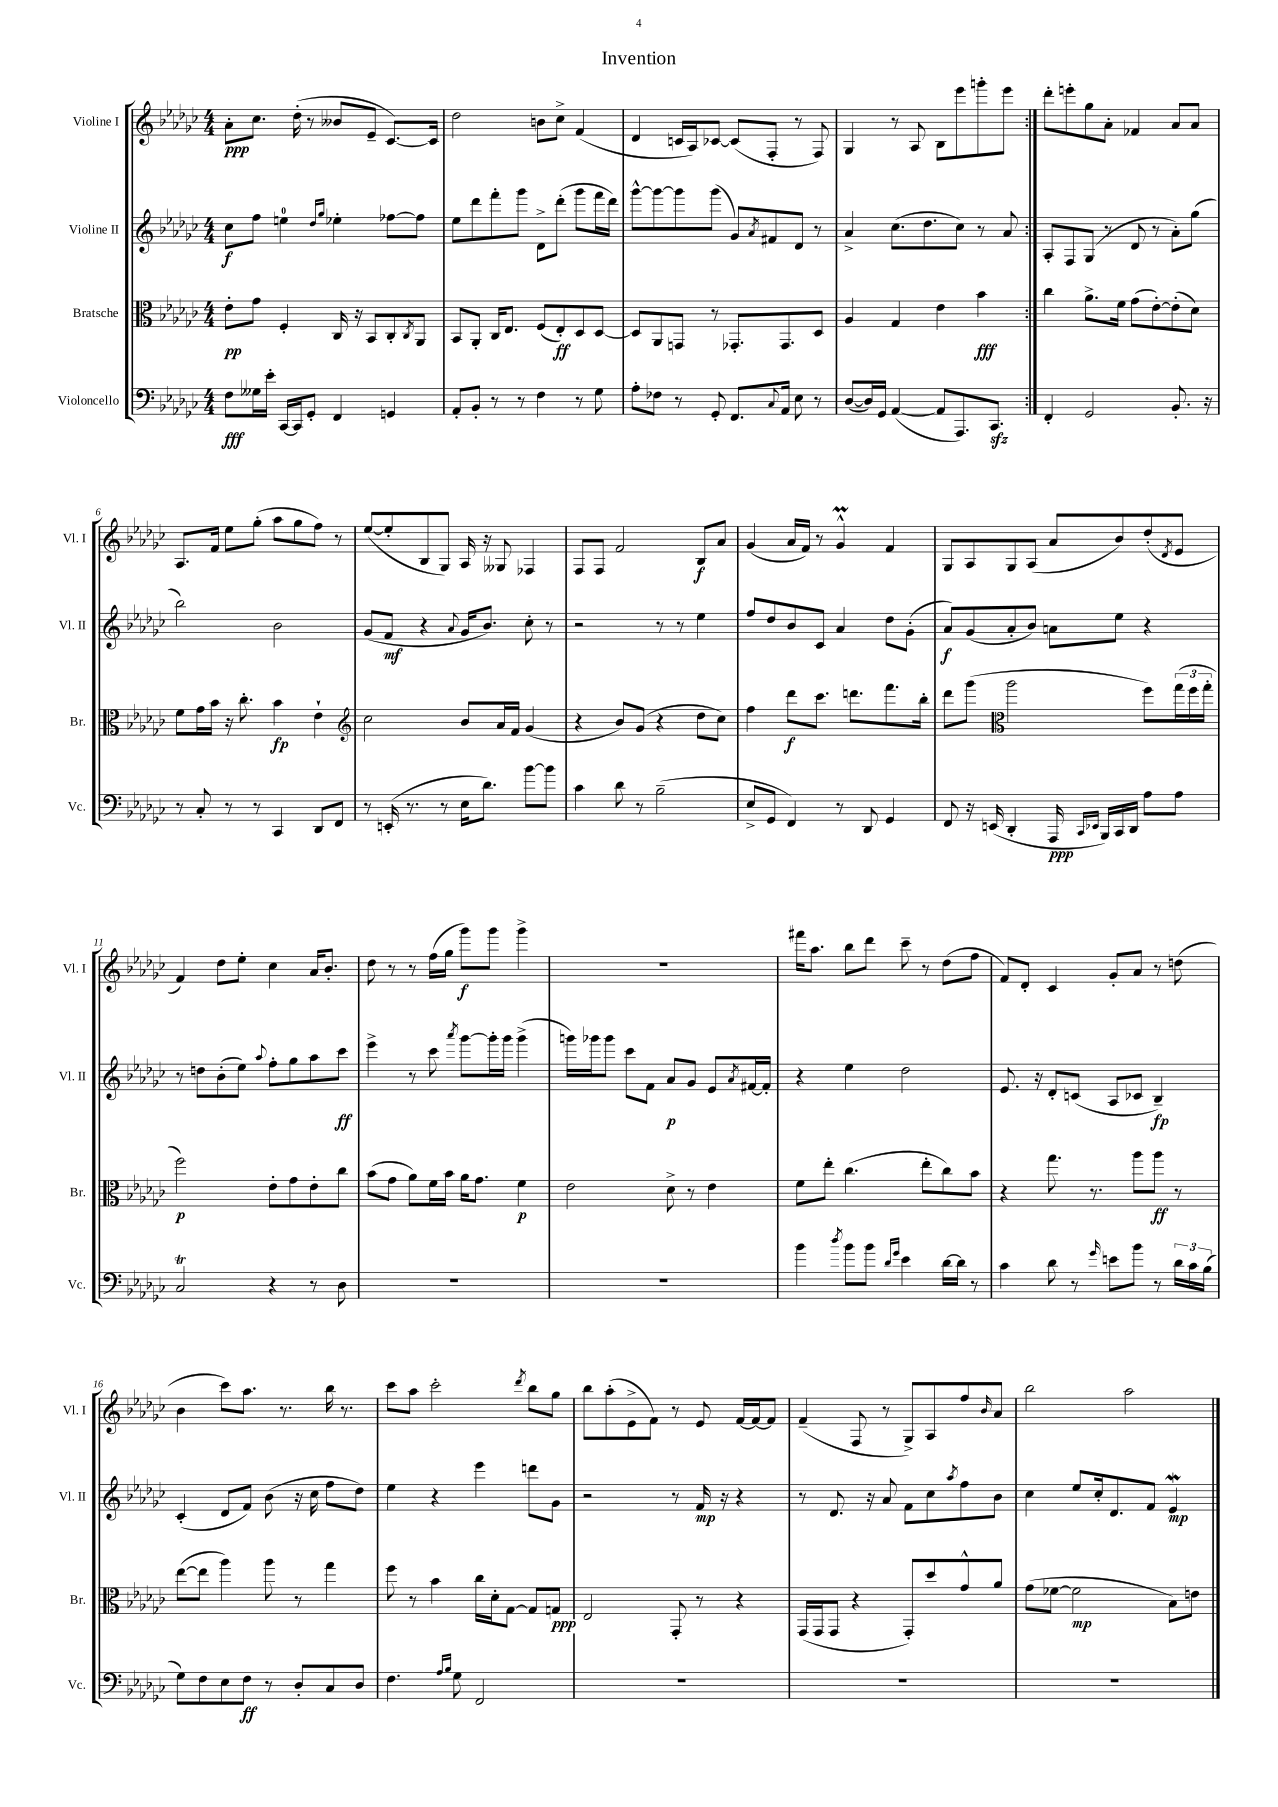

**kern	**kern	**kern	**kern
*staff4	*staff3	*staff2	*staff1
*clefF4	*clefC3	*clefG2	*clefG2
*k[b-e-a-d-g-c-]	*k[b-e-a-d-g-c-]	*k[b-e-a-d-g-c-]	*k[b-e-a-d-g-c-]
*M4/4	*M4/4	*M4/4	*M4/4
8F	8e-'	8cc-	8a-'
16G--	8g-	8ff	8.cc-
16e-'	.	.	.
[16CC-	4F'	4ee	.
16CC-]	.	.	(16dd-'
8GG-'	.	.	8r
.	.	16qqdd-	.
.	.	16qqgg-	.
4FF	16C-	4ee-'	8b--
.	16r	.	.
.	8BB-	.	8e-~
4GG	8C-'	[8ff-	[8.c-)
.	8qC-	.	.
.	8AA-	8ff-]	.
.	.	.	16c-]
=	=	=	=
8AA-'	8BB-	8ee-	2dd-
8BB-'	8AA-'	8ddd-	.
8r	16C-	8fff'	.
.	8.E-	.	.
8r	.	8ggg-	.
4F	(8F	8d-^	8b
.	8E-')	(8ddd-'	8cc-^
8r	8D-	8ggg-	(4f
8G-	[8D-	16fff	.
.	.	16ddd-)	.
=	=	=	=
8A-'	8D-]	[8ggg-^^	4d-
8F-	8AA-	8ggg-_	.
8r	8GG	8ggg-]	16c
.	.	.	16A-)
8GG-'	8r	(8ggg-	[8c-
8.FF	8.GG-'	8g-)	(8c-]
.	.	8qa-	.
.	.	8f#	8F'
8qqC-	.	.	.
16AA-	8.GG-	.	.
8E-	.	8d-	8r
8r	8D-	8r	8F)
=	=	=	=
([8D-	4A-	4a-^	4G-
16D-])	.	.	.
16GG-	.	.	.
([4AA-	4G-	(8.cc-	8r
.	.	.	8A-
.	.	8.dd-	.
8AA-]	4e-	.	8B-
8.AAA-)	.	8cc-)	8eee-
.	4b-	8r	8ggg'
8.CC-	.	.	.
.	.	8a-	8eee-
=:|!	=:|!	=:|!	=:|!
4FF'	4cc-	8A-'	8ddd-'
.	.	8F	8eee'
2GG-	8.a-^	(8G-	8gg-
.	.	8r	8a-'
.	16f	.	.
.	(8g-	8d-	4f-
.	[8e-')	8r	.
8.BB-'	(8e-']	8a-')	8a-
.	8d-)	(8gg-	8a-
16r	.	.	.
=	=	=	=
8r	8f	2bb-)	8.A-
8C-'	16g-	.	.
.	16b-	.	16f
8r	16r	.	8ee-
.	8.cc-'	.	.
8r	.	.	(8gg-'
4CC-	4b-	2b-	8aa-
.	.	.	8gg-
8DD-	4e-`	.	8ff)
8FF	.	.	8r
=	=	=	=
*	*clefG2	*	*
8r	2cc-	(8g-	([8ee-
(16EE'	.	8f	8ee-']
8.r	.	.	.
.	.	4r	8B-
8r	.	.	8G-)
.	.	8qqa-	.
16E-	8b-	16g-	16A-
8.d-)	.	8.b-)	16r
.	16a-	.	8G--
.	16f	.	.
[8b-	(4g-	8cc-'	4F-
8b-]	.	8r	.
=	=	=	=
4c-	4r	2r	8F
.	.	.	8F
8d-	8b-)	.	2f
8r	(8g-	.	.
(2B-~	4r	8r	.
.	.	8r	.
.	8dd-	4ee-	8B-
.	8cc-)	.	8a-
=	=	=	=
8E-^	4ff	8ff	(4g-
8GG-	.	8dd-	.
4FF)	8ddd-	8b-	16a-
.	.	.	16f)
.	8.ccc-	8c-	8r
8r	.	4a-	4g-^^
.	8.ddd	.	.
8DD-	.	.	.
4GG-	8.fff	8dd-	4f
.	.	(8g-'	.
.	16bb-'	.	.
=	=	=	=
8FF	8ddd-	8a-)	8G-
16r	(8ggg-	(8g-	8A-
(16EE	.	.	.
*	*clefC3	*	*
4DD-'	2aa-	8a-'	8G-
.	.	8b-)	(8A-
16AAA-	.	8a	8a-
16qqCC-	.	.	.
16qqEE-	.	.	.
16BBB-)	.	.	.
16CC-	.	8ee-	8b-)
16DD-	.	.	.
8A-	8ff)	4r	(8dd-'
.	.	.	8qd-
8A-	(24gg-	.	8e-
.	24ff	.	.
.	24gg-'	.	.
=	=	=	=
2C-	2ff)	8r	4f)
.	.	8dd	.
.	.	(8b-'	8dd-
.	.	8ee-)	8ee-'
.	.	8qqaa-	.
4r	8e-'	8ff'	4cc-
.	8g-	8gg-	.
8r	8e-'	8aa-	16a-
.	.	.	8.b-'
8D-	8cc-	8ccc-	.
=	=	=	=
1r	(8b-	4eee-^	8dd-
.	8g-	.	8r
.	8a-)	8r	8r
.	16f	8ccc-	(16ff
.	16b-	.	16gg-
.	.	8qaaa-	.
.	16a-	[8ggg-	8ggg-)
.	8.g-	.	.
.	.	16ggg-']	8ggg-
.	.	16ggg-	.
.	4f	(4ggg-^	4ggg-^
=	=	=	=
1r	2e-	16ggg)	1r
.	.	16ggg-	.
.	.	8ggg-	.
.	.	8ccc-	.
.	.	8f	.
.	8d-^	8a-	.
.	8r	8g-	.
.	4e-	8e-	.
.	.	8qa-	.
.	.	[16f#	.
.	.	16f#']	.
=	=	=	=
4b-	8f	4r	16fff#
.	.	.	8.aa-
.	8ee-'	.	.
8qdd-	.	.	.
8b-	(4.cc-	4ee-	8bb-
8b-	.	.	8ddd-
16qqd-	.	.	.
16qqg-	.	.	.
4e-	.	2dd-	8ccc-~
.	8ee-'	.	8r
[16d-	8cc-)	.	(8dd-
16d-]	.	.	.
8r	8b-	.	8ff
=	=	=	=
4c-	4r	8.e-	8f)
.	.	.	8d-'
.	.	16r	.
8d-	8.gg-	8d-'	4c-
8r	.	(8c	.
.	8.r	.	.
16qqg-	.	.	.
8e	.	8A-	8g-'
8b-	8aa-	8c-	8a-
8r	8aa-	4B-~)	8r
24d-	8r	.	(8dd
24c-	.	.	.
(24B-	.	.	.
=	=	=	=
8G-)	([8ee-	(4c-'	4b-
8F	8ee-]	.	.
8E-	4aa-)	8d-	8ccc-)
8F	.	8f)	8.aa-
8r	8aa-	(8b-	.
.	.	.	8.r
8D-'	8r	16r	.
.	.	16cc-	.
8C-	4gg-	8ff	16bb-
.	.	.	8.r
8D-	.	8dd-)	.
=	=	=	=
4.F	8ff	4ee-	8ccc-
.	8r	.	8aa-
.	4b-	4r	2ccc-'
16qqA-	.	.	.
16qqB-	.	.	.
8G-	.	.	.
2FF	16cc-	4eee-	.
.	16d-'	.	.
.	[8G-	.	.
.	.	.	8qddd-
.	8G-]	8ddd	8bb-
.	8G	8g-	8gg-
=	=	=	=
1r	2E-	2r	8bb-
.	.	.	(8aa-'
.	.	.	8e-^
.	.	.	8f)
.	8GG-'	8r	8r
.	8r	16f	8e-
.	.	16r	.
.	4r	4r	[16f
.	.	.	16f_
.	.	.	8f]
=	=	=	=
1r	(16GG-	8r	(4f~
.	16GG-	.	.
.	8GG-	8.d-	.
.	4r	.	8F
.	.	16r	.
.	.	8a-	8r
.	8GG-')	8f	8G-^)
.	8dd-	8cc-	8A-
.	.	8qaa-	.
.	8g-^^	8ff	8ff
.	.	.	16qqb-
.	8a-	8b-	8a-
=	=	=	=
1r	(8g-	4cc-	2bb-
.	[8f-	.	.
.	2f-]	8ee-	.
.	.	16cc-'	.
.	.	8.d-	.
.	.	.	2aa-
.	.	8f	.
.	8B-)	4e-	.
.	8e	.	.
==	==	==	==
*-	*-	*-	*-
